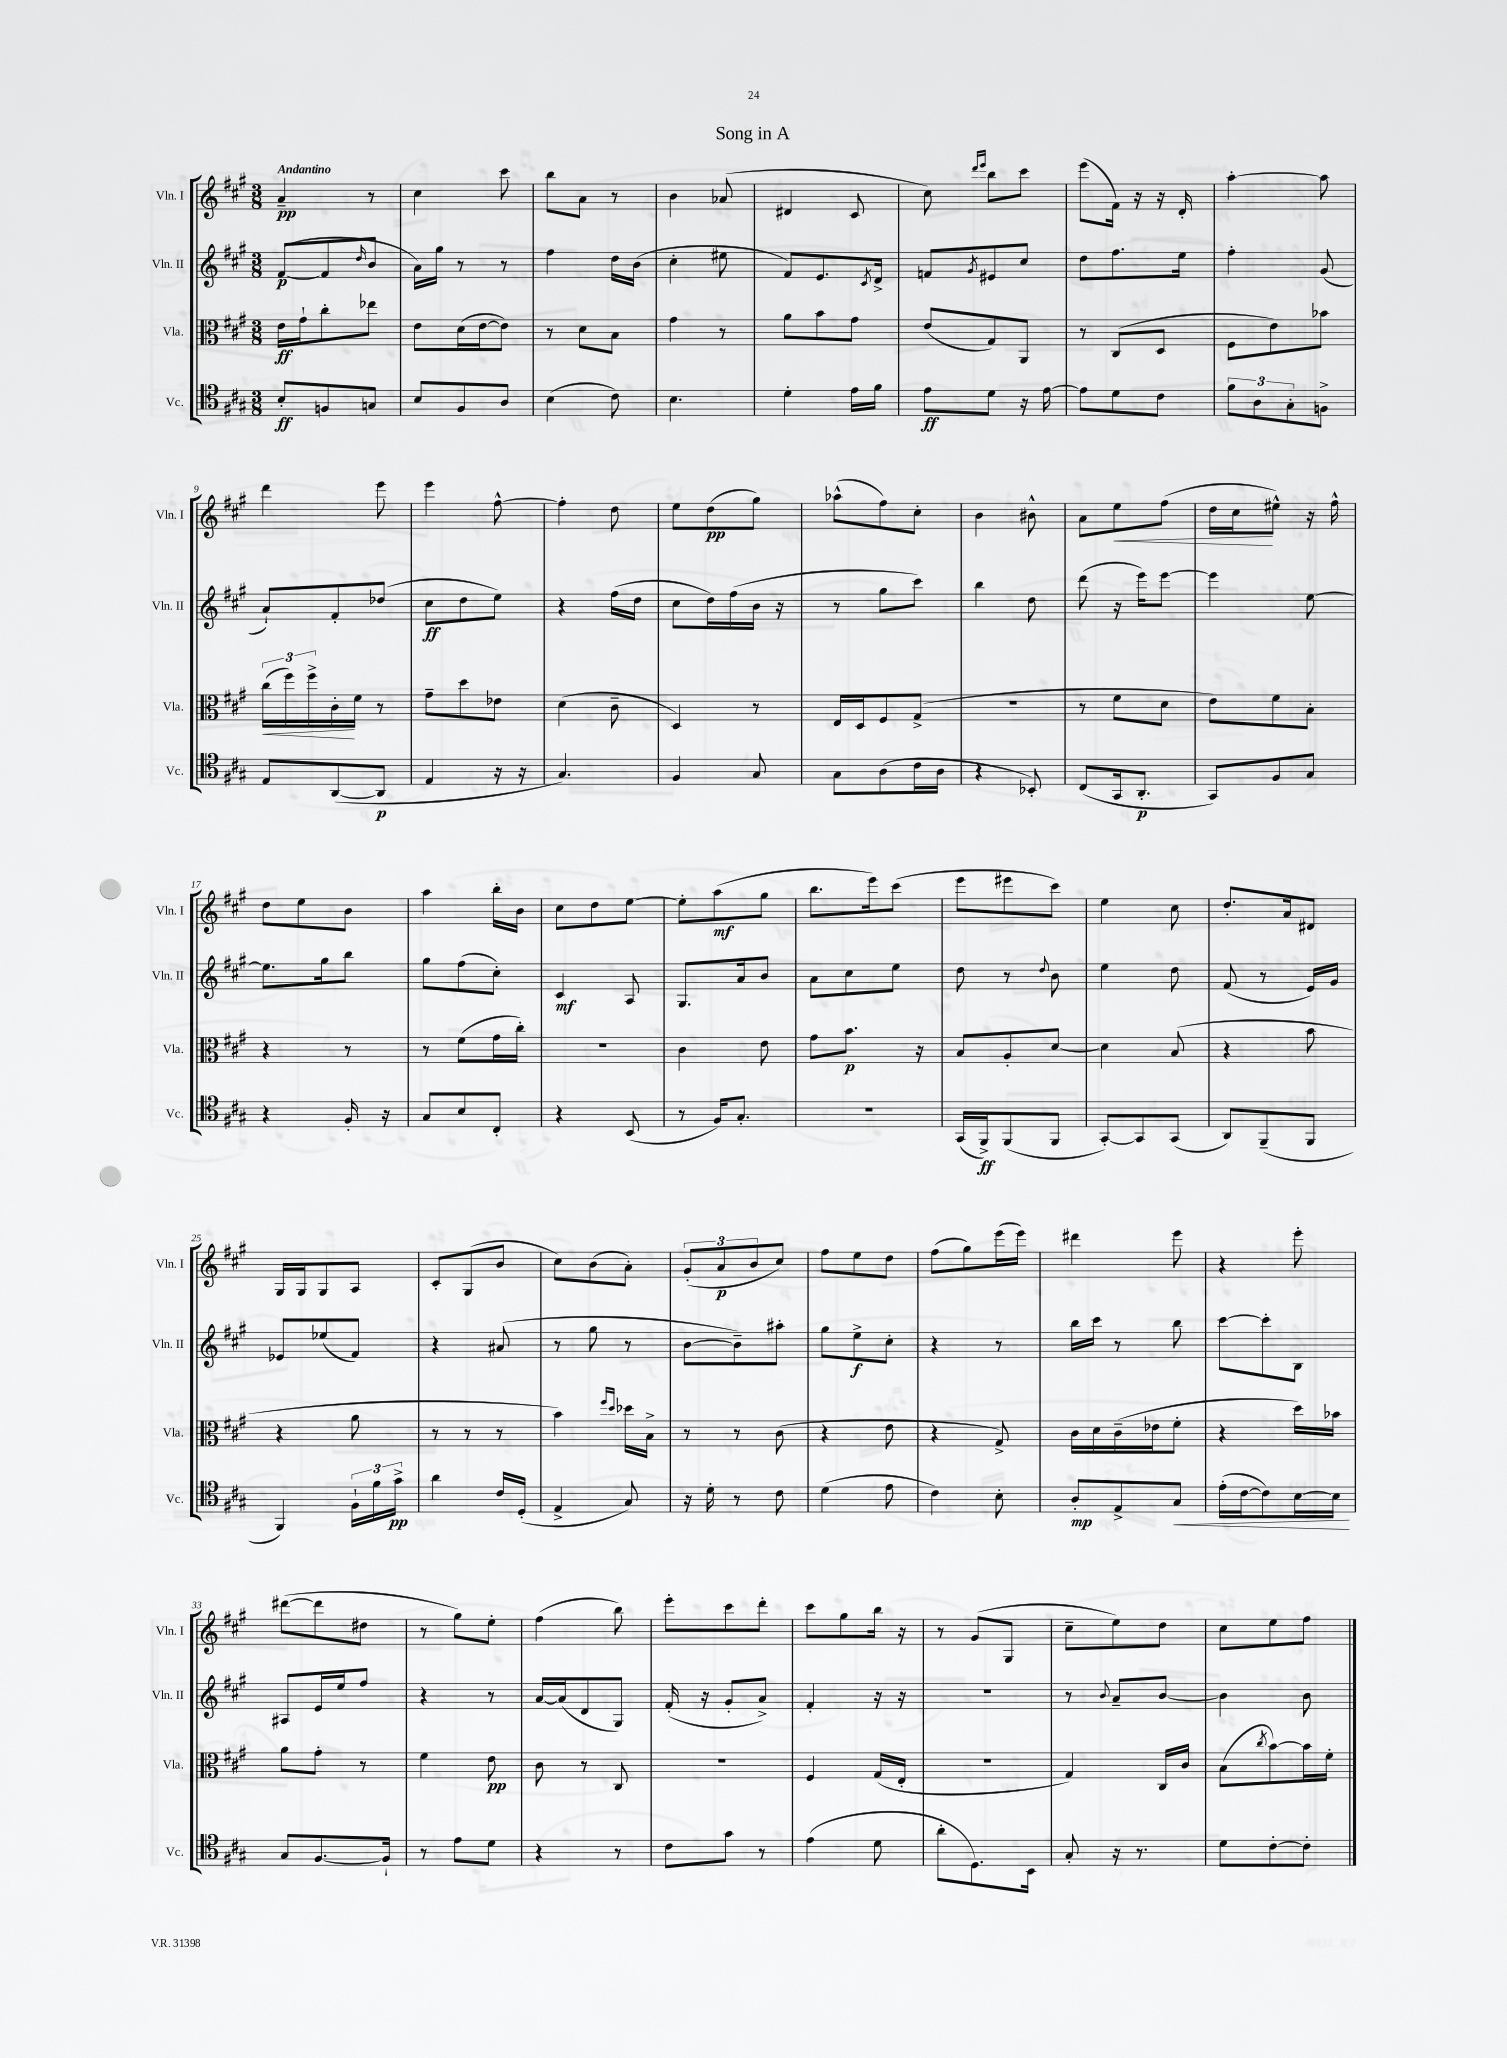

**kern	**kern	**kern	**kern
*staff4	*staff3	*staff2	*staff1
*clefC4	*clefC3	*clefG2	*clefG2
*k[f#c#g#]	*k[f#c#g#]	*k[f#c#g#]	*k[f#c#g#]
*M3/8	*M3/8	*M3/8	*M3/8
8B'	16e	([8f#	4a~
.	16g#`	.	.
8F	8cc#'	8f#]	.
.	.	16qqdd	.
8G	8ee-	8b	8r
=	=	=	=
8B	8e	16a)	4cc#
.	.	16gg#	.
8F#	(16d	8r	.
.	[16e	.	.
8A	8e])	8r	8ccc#
=	=	=	=
(4B	8r	4ff#	8bb
.	8d	.	8a
8c#)	8B	16dd	8r
.	.	(16b	.
=	=	=	=
4.B	4g#	4cc#'	4b
.	8r	8ee#	(8a-
=	=	=	=
4d'	8a	8f#)	4d#
.	8b	8.e	.
16e	8g#	.	8c#
.	.	8qc#	.
16f#	.	16d^	.
=	=	=	=
8e	(8e	8f	8cc#)
.	.	.	16qqddd
.	.	8qg#	16qqeee
8d	8G#)	8e#	8bb
16r	8AA	8cc#	8ccc#
[16e	.	.	.
=	=	=	=
8e]	8r	8dd	(8eee
8d	(8C#	8.ff#	16f#)
.	.	.	16r
8c#	8D	.	16r
.	.	16ee	16d'
=	=	=	=
12f#	8F#	4ff#'	[4aa'
12A	.	.	.
.	8e)	.	.
12G#'	.	.	.
8F^	8b-	(8g#	8aa]
=	=	=	=
8E	(24cc#	8a`)	4ddd
.	24ff#)	.	.
.	24ff#^	.	.
([8AA	16c#'	8f#'	.
.	16f#	.	.
8AA]	8r	(8dd-	8eee
=	=	=	=
4E	8g#~	8cc#	4eee
.	8dd	8dd	.
16r	8e-	8ee)	[8ff#^^
16r	.	.	.
=	=	=	=
4.G#)	(4d	4r	4ff#']
.	8c#~	(16ff#	8dd
.	.	16dd	.
=	=	=	=
4F#	4D)	8cc#	8ee
.	.	16dd)	(8dd
.	.	(16ff#	.
8G#	8r	16b	8gg#)
.	.	16r	.
=	=	=	=
8G#	16E	8r	(8aa-^^
.	16D	.	.
(8A	8F#	8gg#	8ff#)
16c#	(8G#^	8ccc#)	8cc#'
16A	.	.	.
=	=	=	=
4r	4.r	4bb	4b
8BB-')	.	8dd	8b#^^
=	=	=	=
(8C#	8r	(8ddd	8a
16GG#	8f#	16r	8ee
8.AA'	.	16eee)	.
.	8d	[8eee	(8ff#
=	=	=	=
8GG#)	8e)	4eee]	16dd
.	.	.	16cc#
8F#	8f#	.	8ee#^^)
8G#	8B'	[8ee	16r
.	.	.	16ff#^^
=	=	=	=
4r	4r	8.ee]	8dd
.	.	.	8ee
.	.	16gg#	.
16F#'	8r	8bb	8b
16r	.	.	.
=	=	=	=
8G#	8r	8gg#	4aa
8B	(8f#	(8ff#	.
8C#'	16g#	8cc#')	16bb'
.	16cc#')	.	16b
=	=	=	=
4r	4.r	4c#	8cc#
.	.	.	8dd
(8BB	.	8A	[8ee
=	=	=	=
8r	4c#	8.G#	8ee']
16F#)	.	.	(8aa
8.G#'	.	16a	.
.	8e	8b	8gg#
=	=	=	=
4.r	8g#	8a	8.bb
.	8.b	8cc#	.
.	.	.	16eee)
.	.	8ee	(8ccc#
.	16r	.	.
=	=	=	=
(16GG#	8B	8dd	8eee
16FF#^)	.	.	.
(8FF#	8A'	8r	8eee#
.	.	8qqdd	.
8FF#	[8d	8b	8ccc#)
=	=	=	=
[8GG#')	4d]	4ee	4ee
8GG#]	.	.	.
(8GG#	(8B	8dd	8cc#
=	=	=	=
8AA)	4r	(8f#	8.dd'
(8FF#~	.	8r	.
.	.	.	16a
8FF#	8b	16e)	8d#
.	.	16g#	.
=	=	=	=
4FF#)	4r	8e-	16G#
.	.	.	16G#
.	.	(8ee-	8G#
24F#`	8a	8f#)	8A
24f#	.	.	.
24g#^	.	.	.
=	=	=	=
4a	8r	4r	8c#'
.	8r	.	(8G#
16c#	8r	(8a#	8b
(16D'	.	.	.
=	=	=	=
4E^	4b)	8r	8cc#)
.	.	8gg#	(8b
.	16qqff#	.	.
.	16qqdd	.	.
8G#)	16dd-	8r	8a')
.	16B^	.	.
=	=	=	=
16r	8r	[8b	(12g#'
16d'	.	.	.
.	.	.	12a
8r	8r	8b~])	.
.	.	.	12b
8c#	(8c#	8aa#'	8cc#)
=	=	=	=
(4d	4r	8gg#	8ff#
.	.	8ee^	8ee
8e	8e	8cc#'	8dd
=	=	=	=
4c#)	4r	4r	(8ff#
.	.	.	8gg#)
8B'	8G#^)	8r	(16eee
.	.	.	16eee)
=	=	=	=
8A'	16c#	16bb	4ddd#
.	16d	16ccc#	.
8E^	(16c#~	8r	.
.	16e-	.	.
8G#	8f#'	8bb	8eee
=	=	=	=
(16e'	4r	[8ccc#	4r
[16c#	.	.	.
8c#])	.	8ccc#']	.
[16B	16dd)	8B	8eee'
16B]	16b-	.	.
=	=	=	=
8G#	8a	8A#	([8ddd#
[8.F#	8g#'	16e	8ddd#]
.	.	16ee	.
.	8r	8ff#	8dd#
16F#`]	.	.	.
=	=	=	=
8r	4f#	4r	8r
8e	.	.	8gg#)
8d	8e	8r	8ee'
=	=	=	=
4r	8c#	[16a	(4ff#
.	.	(16a]	.
.	8r	8d	.
8r	8C#	8G#)	8bb)
=	=	=	=
8c#	4.r	(16f#'	8eee'
.	.	16r	.
8g#	.	8g#'	8ccc#
8r	.	8a^)	8ddd'
=	=	=	=
(4e	4F#	4f#'	8ccc#
.	.	.	8gg#
8d	(16G#	16r	16bb
.	16E'	16r	16r
=	=	=	=
8a'	4.r	4.r	8r
8.D)	.	.	(8g#
.	.	.	8G#
16BB	.	.	.
=	=	=	=
8G#'	4G#)	8r	8cc#~
.	.	8qqb	.
16r	.	8a~	8ee)
8.r	.	.	.
.	16C#	[8b	8dd
.	16c#	.	.
=	=	=	=
8d	(8B	4b]	8cc#
.	8qcc#	.	.
[8c#'	[8b)	.	8ee
8c#']	16b]	8b	8ff#
.	16f#'	.	.
==	==	==	==
*-	*-	*-	*-
